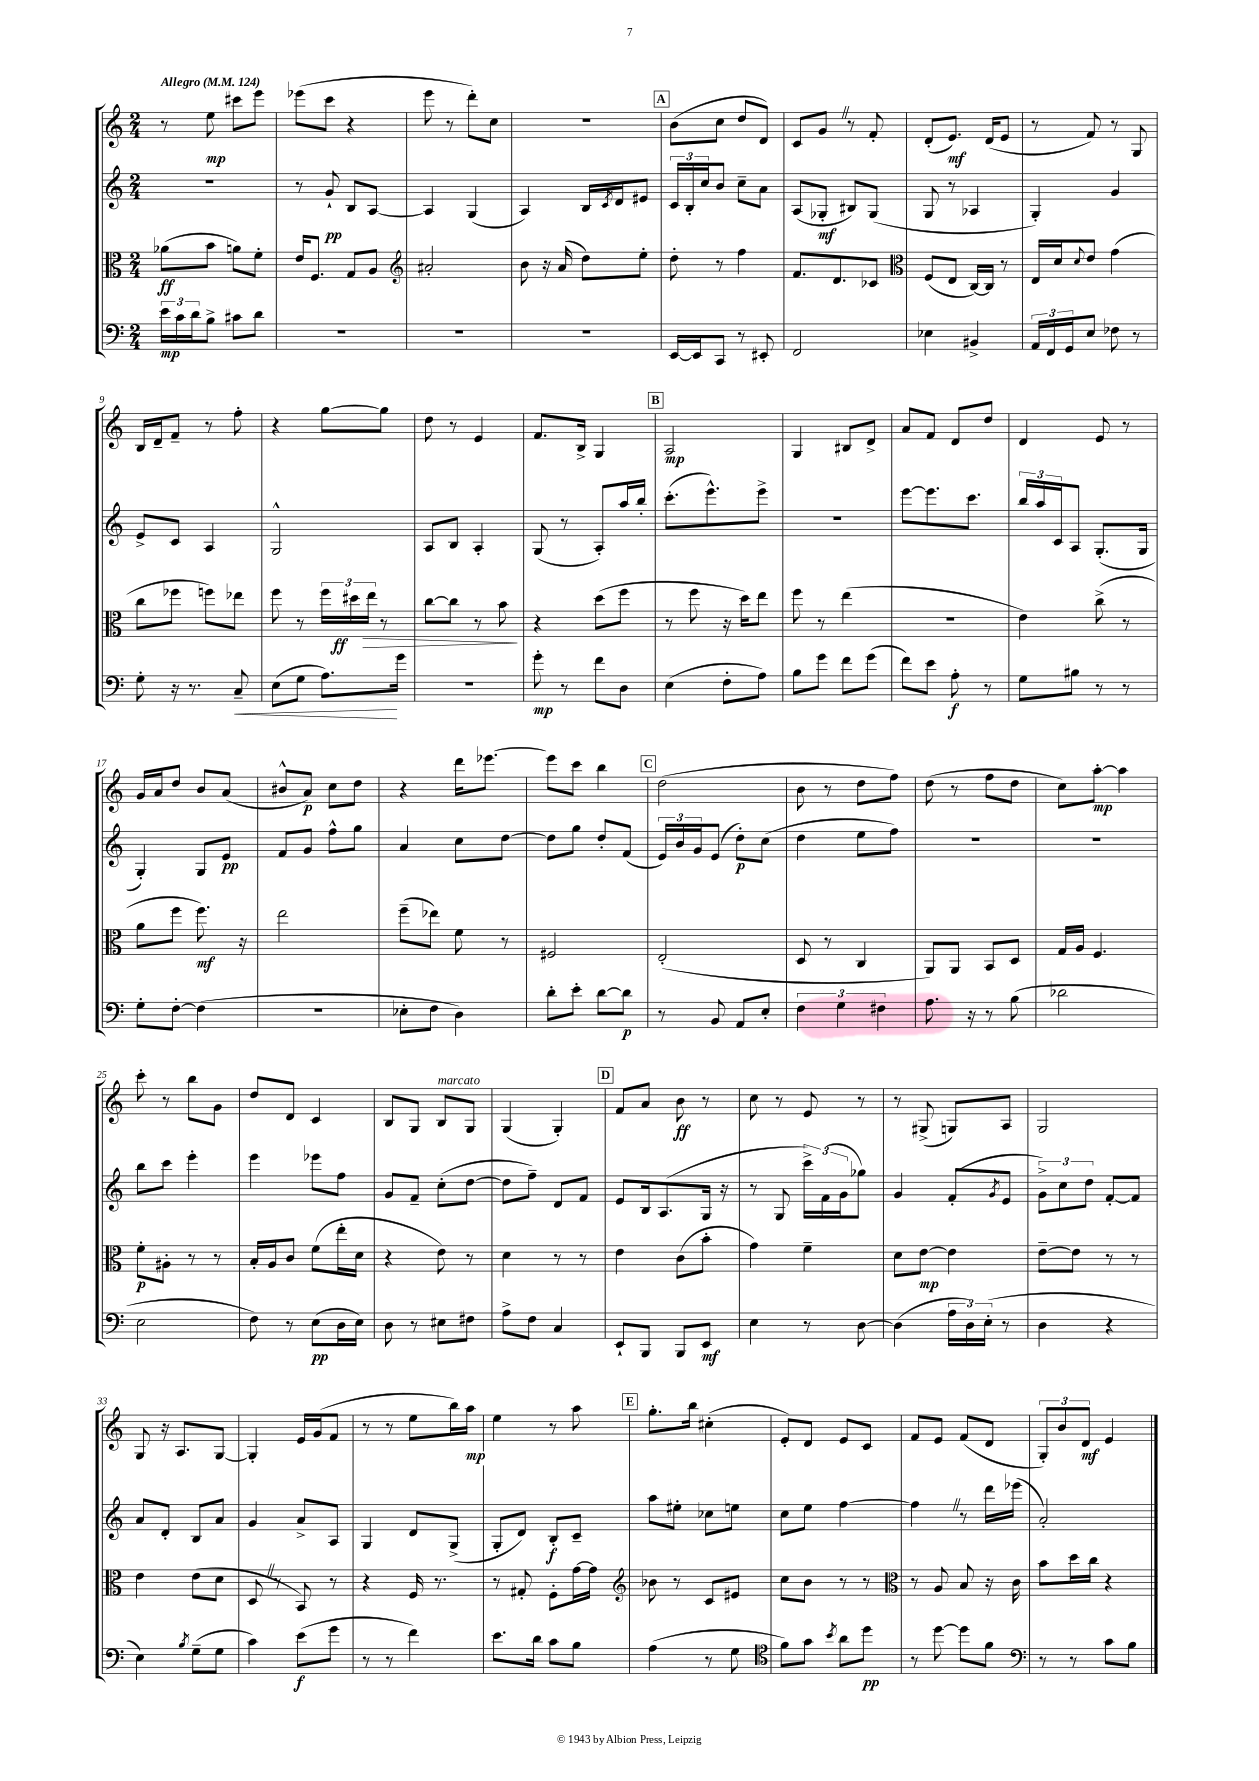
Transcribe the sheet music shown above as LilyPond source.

<<
\new StaffGroup <<
\new Staff = "s0" {
    \clef treble \key c \major \numericTimeSignature \time 2/4 \tempo "Allegro" 4 = 124
    r8 e''8\mp cis'''8 e'''8 |
    ees'''8( c'''8 r4 |
    e'''8 r8 d'''8-.) c''8 |
    R2 |
    \mark \markup { \box "A" } b'8( c''8 d''8 d'8) |
    c'8 g'8 \once \override BreathingSign.text = \markup { \musicglyph "scripts.caesura.straight" } \breathe r8 f'8-. |
    d'8-.( e'8.\mf) d'16( e'8 |
    r8 f'8) r8 g8 |
    b16 d'16-- f'8-- r8 f''8-. |
    r4 g''8~ g''8 |
    d''8 r8 e'4 |
    f'8. b16-> g4 |
    \mark \markup { \box "B" } a2\mp |
    g4 bis8 d'8-> |
    a'8 f'8 d'8 d''8 |
    d'4 e'8 r8 |
    g'16 a'16 d''8 b'8 a'8( |
    bis'8-^ a'8\p) c''8 d''8 |
    r4 d'''16 ees'''8.~ |
    ees'''8 c'''8 b''4 |
    \mark \markup { \box "C" } d''2( |
    b'8 r8 d''8 f''8) |
    d''8( r8 f''8 d''8 |
    c''8) a''8~-.\mp a''4 |
    c'''8-. r8 b''8 g'8 |
    d''8 d'8 c'4 |
    b8 g8 b8^\markup { \italic "marcato" } g8 |
    g4( g4-.) |
    \mark \markup { \box "D" } f'8 a'8 b'8\ff r8 |
    c''8 r8 e'8 r8 |
    r8 gis8->( g8) a8 |
    g2 |
    g8 r16 a8. g8~ |
    g4-. e'16 g'16( f'8 |
    r8 r8 e''8 b''16) a''16\mp |
    e''4 r8 a''8 |
    \mark \markup { \box "E" } g''8.-. b''16 cis''4-.( |
    e'8-.) d'8 e'8 c'8 |
    f'8 e'8 f'8( d'8 |
    \tuplet 3/2 { g8-.) b'8 d'8\mf } e'4 \bar "|." |
}
\new Staff = "s1" {
    \clef treble \key c \major \numericTimeSignature \time 2/4
    r2 |
    r8 g'8-!\pp b8 a8~ |
    a4 g4( |
    a4) b16 \acciaccatura { c'8 } d'16 eis'8 |
    \mark \markup { \box "A" } \tuplet 3/2 { c'16 b16-. c''16 } b'8 c''8-- a'8 |
    a8( ges8-.\mf bis8) ges8( |
    g8 r8 aes4 |
    g4-.) g'4 |
    e'8-> c'8 a4 |
    g2-^ |
    a8 b8 a4-. |
    g8( r8 a8-.) a''16 b''16-. |
    \mark \markup { \box "B" } c'''8.-.( e'''8.-^) e'''8-> |
    R2 |
    e'''8~ e'''8. c'''8. |
    \tuplet 3/2 { b''16 a''16 c'16 } a8 g8.-.( g16 |
    g4-.) g8 e'8\pp |
    f'8 g'8 f''8-^ g''8 |
    a'4 c''8 d''8~ |
    d''8 g''8 d''8-. f'8( |
    \mark \markup { \box "C" } \tuplet 3/2 { e'16) b'16 g'16 } e'8( d''8-.\p) c''8( |
    d''4 e''8 f''8) |
    R2 |
    r2 |
    b''8 c'''8 e'''4-. |
    e'''4 ees'''8 f''8 |
    g'8 f'8-- c''8-.( d''8~ |
    d''8 f''8--) d'8 f'8 |
    \mark \markup { \box "D" } e'8 b16 a8.( g16 r16 |
    r8 g8 \tuplet 3/2 { c'''16->) f'16( g'16 } ges''8) |
    g'4 f'8-.( \acciaccatura { g'8 } e'8 |
    \tuplet 3/2 { g'8->) c''8 d''8 } f'8~-. f'8 |
    a'8 d'8-. b8 a'8 |
    g'4 a'8-> a8 |
    g4 d'8 g8->( |
    g8-. d'8) b8-.\f c'8-- |
    \mark \markup { \box "E" } a''8 eis''8-. ces''8 e''8 |
    c''8 e''8 f''4~ |
    f''4 \once \override BreathingSign.text = \markup { \musicglyph "scripts.caesura.straight" } \breathe r8 d'''16 ees'''16( |
    a'2-.) \bar "|." |
}
\new Staff = "s2" {
    \clef alto \key c \major \numericTimeSignature \time 2/4
    aes'8\ff( b'8 a'8) f'8-. |
    e'16 f8. g8 a8 |
    \clef treble ais'2-. |
    b'8 r16 a'16( d''8) e''8-. |
    \mark \markup { \box "A" } d''8-. r8 f''4 |
    f'8. d'8. ces'8 |
    \clef alto f8( e8 c16~) c16 r8 |
    e16 d'16 \appoggiatura { d'8 } e'8 g'4( |
    c''8 fes''8 f''8) ees''8 |
    f''8 r8 \tuplet 3/2 { f''16 dis''16\ff e''16\> } r8 |
    c''8~ c''8 r8 b'8\! |
    r4 d''8( f''8 |
    \mark \markup { \box "B" } r8 f''8 r16 d''16) e''8 |
    f''8 r8 e''4( |
    R2 |
    e'4) c''8->( r8 |
    a'8 f''8 f''8.\mf) r16 |
    e''2 |
    f''8--( ees''8) f'8 r8 |
    fis2 |
    \mark \markup { \box "C" } e2-.( |
    d8 r8 c4 |
    a,8) a,8 b,8 d8 |
    g16 a16 f4. |
    f'8-.\p ais8-. r8 r8 |
    b16-. a16 c'8 f'8( e''16-. d'16 |
    r4 e'8) r8 |
    d'4 r8 r8 |
    \mark \markup { \box "D" } e'4 c'8( b'8-. |
    g'4) f'4-- |
    d'8 e'8~\mp e'4 |
    e'8~-- e'8 r8 r8 |
    e'4 e'8( d'8 |
    d8 \once \override BreathingSign.text = \markup { \musicglyph "scripts.caesura.straight" } \breathe r8 b,8) r8 |
    r4 f16 r8. |
    r8 gis8-. f8-. g'16~ g'16 |
    \mark \markup { \box "E" } \clef treble bes'8 r8 c'8 eis'8 |
    c''8 b'8 r8 r8 |
    \clef alto r8 a8 b8 r16 c'16 |
    b'8 d''16 c''16 r4 \bar "|." |
}
\new Staff = "s3" {
    \clef bass \key c \major \numericTimeSignature \time 2/4
    \tuplet 3/2 { e'16\mp c'16 d'16 } b8-> cis'8 d'8 |
    R2 |
    R2 |
    R2 |
    \mark \markup { \box "A" } e,16~ e,16 c,8 r8 eis,8-. |
    f,2 |
    ees4 bis,4-> |
    \tuplet 3/2 { a,16 f,16 g,16 } e8 fes8 r8 |
    g8-. r16 r8. c8--\< |
    e8( g8 a8.\!) g'16 |
    r2 |
    g'8-.\mp r8 f'8 d8 |
    \mark \markup { \box "B" } e4( f8-. a8) |
    b8 g'8 f'8 g'8( |
    f'8) e'8 a8-.\f r8 |
    g8 bis8 r8 r8 |
    g8-. f8~-. f4( |
    r2 |
    ees8-. f8 d4) |
    d'8-. e'8-. d'8~ d'8\p |
    \mark \markup { \box "C" } r8 b,8 a,8 e8-. |
    \tuplet 3/2 { f4 g4 fis4 } |
    a8. r16 r8 b8( |
    des'2 |
    e2 |
    f8) r8 e8\pp( d16 e16) |
    d8 r8 eis8 fis8 |
    a8-> f8 c4 |
    \mark \markup { \box "D" } e,8-! b,,8 b,,8 e,8\mf |
    e4 r8 d8~ |
    d4( \tuplet 3/2 { a16 d16) e16-.( } r8 |
    d4 r4 |
    e4) \acciaccatura { b8 } g8--( g8 |
    c'4) e'8\f( g'8 |
    r8 r8 f'4) |
    e'8. d'16 c'8 b8 |
    \mark \markup { \box "E" } a4( r8 g8 |
    \clef tenor f'8) g'8 \acciaccatura { b'8 } a'8 d''8\pp |
    r8 d''8~ d''8 f'8 |
    \clef bass r8 r8 c'8 b8 \bar "|." |
}
>>
>>
